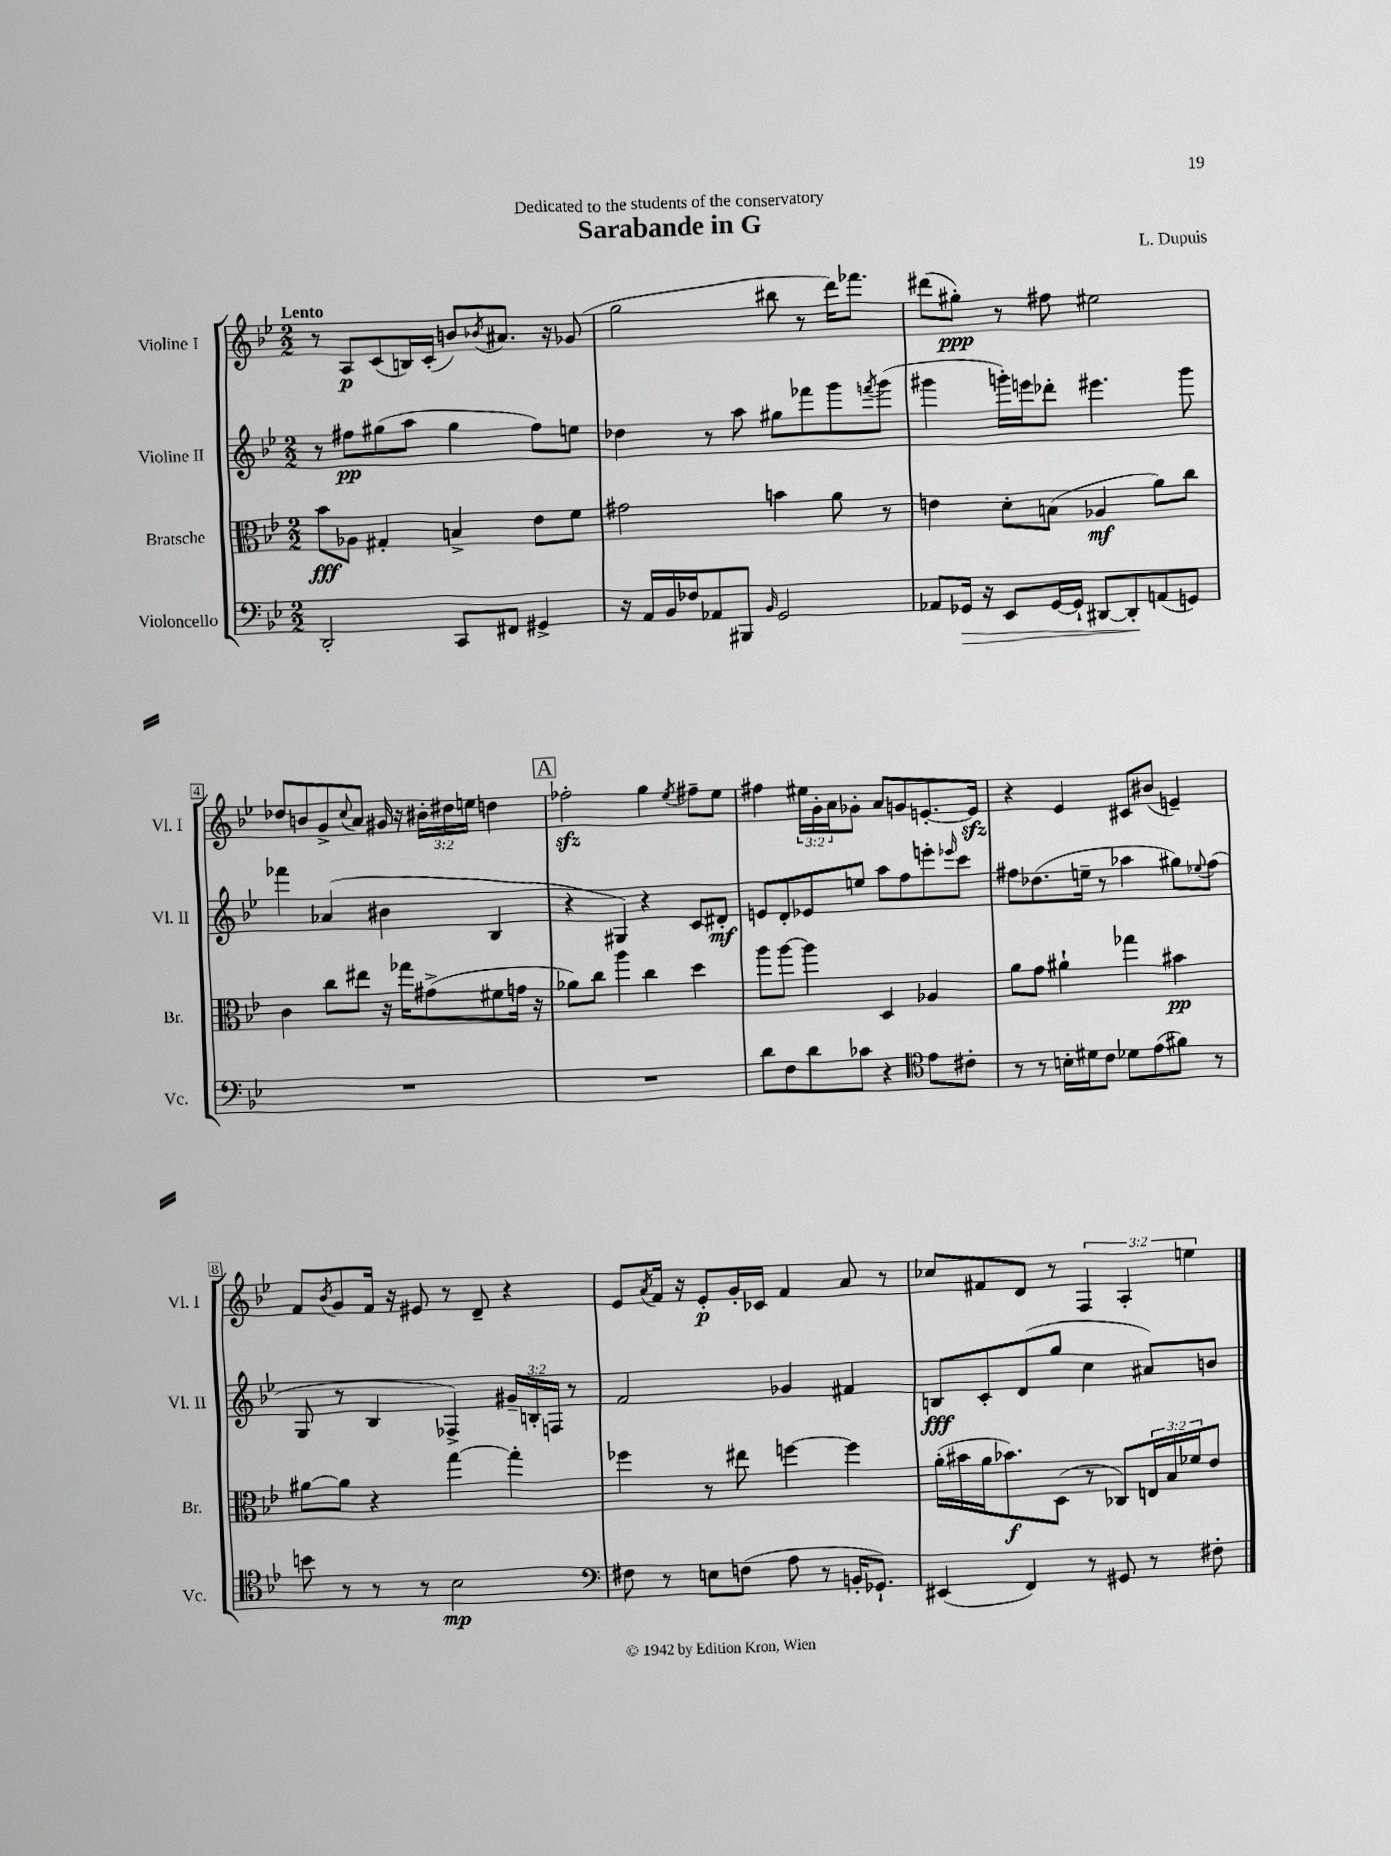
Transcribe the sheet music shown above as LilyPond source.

\header { title = "Sarabande in G" composer = "L. Dupuis" dedication = "Dedicated to the students of the conservatory" }
<<
\new StaffGroup <<
\new Staff = "s0" \with { instrumentName = "Violine I" shortInstrumentName = "Vl. I" } {
    \clef treble \key bes \major \numericTimeSignature \time 2/2 \override Staff.TupletNumber.text = #tuplet-number::calc-fraction-text \tempo "Lento"
    r8 a8\p c'8( b16) c'16-.( b'8) \acciaccatura { bes'8 } ais'8. r16 ges'8( |
    g''2 bis''8 r8 d'''16) fes'''8. |
    dis'''8( gis''8-.\ppp) r8 fis''8 eis''2 |
    des''8 b'8 g'8-> \appoggiatura { c''8 } a'8 gis'16 r16 \tuplet 3/2 { bis'16-. dis''16 e''16 } d''4 |
    \mark \markup { \box "A" } fes''2-.\sfz g''4 \acciaccatura { ees''8 } fis''8-- ees''8 |
    fis''4 \tuplet 3/2 { eis''16 g'16-. a'16 } ges'8-. a'8 g'8 e'8.~-. e'16\sfz |
    r4 ees'4 cis'8 bis'8( e'4--) |
    f'8 \acciaccatura { bes'8 } g'8 f'16 r16 eis'8 r8 d'8-- r4 |
    ees'8 \acciaccatura { a'8 } f'16 r16 ees'8-.\p g'16-. ces'16 f'4 a'8 r8 |
    ces''8 fis'8 d'8 r8 \tuplet 3/2 { f4 a4-. e''4 } \bar "|." |
}
\new Staff = "s1" \with { instrumentName = "Violine II" shortInstrumentName = "Vl. II" } {
    \clef treble \key bes \major \numericTimeSignature \time 2/2 \override Staff.TupletNumber.text = #tuplet-number::calc-fraction-text
    r8 fis''8\pp gis''8( a''8 gis''4 fis''8) e''8 |
    des''4 r8 a''8 gis''8 fes'''8 g'''8 \acciaccatura { f'''8 } g'''8( |
    gis'''4 g'''16-.) e'''16 des'''8-. eis'''4. g'''8 |
    fes'''4 aes'4( bis'4 bes4 |
    \mark \markup { \box "A" } r4 gis4) r4 c'8 dis'8-.\mf |
    e'8 d'8-. ees'8 e''8 a''8 f''8 e'''8-. \grace { ees'''16 } c'''8 |
    fis''8 des''8.( e''16-- r8 aes''4 gis''8) \appoggiatura { ees''8 } fis''8( |
    g8 r8 bes4 fes4->) \tuplet 3/2 { gis'16-- b16-. f16 } r8 |
    f'2 ges'4 fis'4 |
    b8\fff c'8-. d'8( g''8 c''4 ais'8) b'8 \bar "|." |
}
\new Staff = "s2" \with { instrumentName = "Bratsche" shortInstrumentName = "Br." } {
    \clef alto \key bes \major \numericTimeSignature \time 2/2 \override Staff.TupletNumber.text = #tuplet-number::calc-fraction-text
    bes'8\fff aes8 gis4-. b4-> ees'8 f'8 |
    gis'2 b'4 a'8 r8 |
    e'4 d'8-. b8( aes4\mf a'8) c''8 |
    c'4 c''8 eis''8 r16 ges''16 gis'8->( fis'8 g'16 r16 |
    \mark \markup { \box "A" } aes'8) c''8 a''4 c''4 d''4 |
    a''8 a''8~ a''4 d4 aes4 |
    a'8 g'8 ais'4-! ges''4 bis'4\pp |
    ais'8~ ais'8 r4 g''4~ g''4-. |
    fes''4 r8 eis''8 f''4~ f''4 |
    a'16-.( bis'16 a'16 bes'8.\f) d8( r8 ces8) \tuplet 3/2 { e16 bes16 fes'16 } ees'8 \bar "|." |
}
\new Staff = "s3" \with { instrumentName = "Violoncello" shortInstrumentName = "Vc." } {
    \clef bass \key bes \major \numericTimeSignature \time 2/2
    d,2-. c,8 fis,8 gis,4-> |
    r16 a,16 bes,16 fes16 aes,8 bis,,8 \grace { bes,16 } g,2 |
    aes,8 ges,16\> r16 ees,8 ges,16~ ges,16-! dis,8~ dis,8-.\! a,8( g,8) |
    R1 |
    \mark \markup { \box "A" } R1 |
    d'8 f8 d'8 ces'8 r4 \clef tenor ees'8 cis'8-. |
    r8 r8 b16-. dis'16 c'8 des'8 ees'8( fis'8) r8 |
    b'8 r8 r8 r8 bes2\mp |
    \clef bass fis8 r8 e8 f8( a8 r8 b,16-. ges,8.-!) |
    eis,4( f,4) r8 gis,8 r8 fis8-. \bar "|." |
}
>>
>>
\layout { \context { \Score \override BarNumber.stencil = #(make-stencil-boxer 0.1 0.3 ly:text-interface::print) } }
